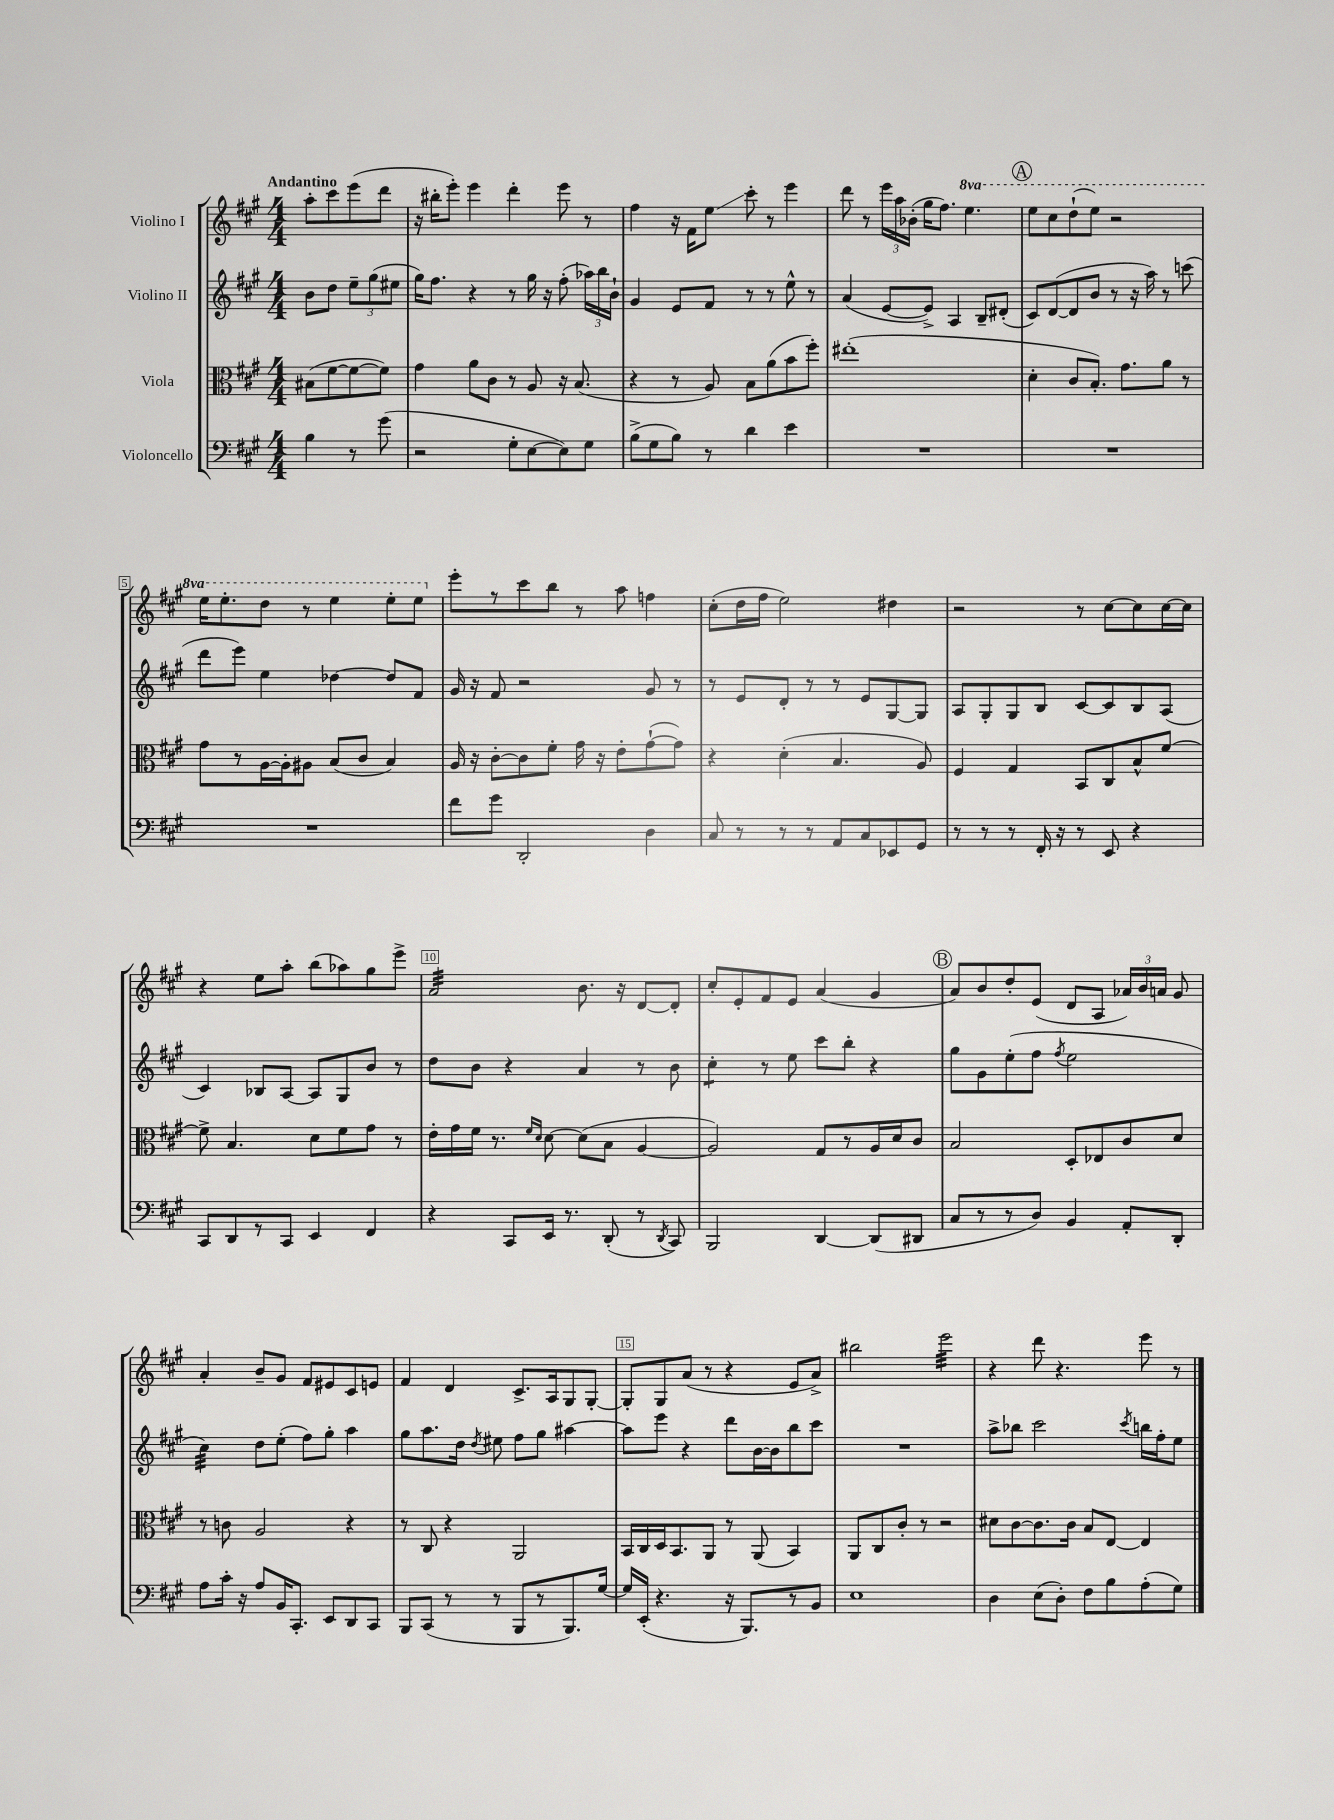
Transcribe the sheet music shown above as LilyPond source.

<<
\new StaffGroup <<
\new Staff = "s0" \with { instrumentName = "Violino I" } {
    \clef treble \key a \major \numericTimeSignature \time 4/4 \set Staff.ottavationMarkups = #ottavation-simple-ordinals \partial 2 \tempo "Andantino"
    \autoBeamOff a''8[-. cis'''8 e'''8( d'''8] |
    r16 bis''16[-. e'''8]-.) e'''4 d'''4-. e'''8 r8 |
    fis''4 r16 fis'16[ e''8]\glissando cis'''8-. r8 e'''4 |
    d'''8 r8 \tuplet 3/2 { e'''16[ a''16 bes'16]-.( } gis''16[ fis''8.]) \ottava #1 e'''4. |
    \mark \markup { \circle "A" } e'''8[ cis'''8 d'''8-!( e'''8]) r2 |
    e'''16[ e'''8.-. d'''8] r8 e'''4 e'''8[-. e'''8] \ottava #0 |
    e'''8[-. r8 cis'''8 b''8] r8 a''8 f''4 |
    cis''8[-.( d''16 fis''16] e''2) dis''4 |
    r2 r8 cis''8[~ cis''8 cis''16~ cis''16] |
    r4 e''8[ a''8]-. b''8[( aes''8) gis''8 e'''8]-> |
    a'2:32 b'8. r16 d'8[~ d'8]-. |
    cis''8[-. e'8-. fis'8 e'8] a'4( gis'4 |
    \mark \markup { \circle "B" } a'8[) b'8 d''8-. e'8]( d'8[ a8] \tuplet 3/2 { aes'16[) b'16 a'16] } gis'8 |
    a'4-. b'8[-- gis'8] fis'8[ eis'8 cis'8 e'8] |
    fis'4 d'4 cis'8.[-> a16 gis8 gis8]~-. |
    gis8[-. gis8 a'8]( r8 r4 e'8[ a'8]->) |
    bis''2 e'''2:32 |
    r4 d'''8 r4. e'''8 r8 \bar "|." |
}
\new Staff = "s1" \with { instrumentName = "Violino II" } {
    \clef treble \key a \major \numericTimeSignature \time 4/4 \partial 2
    \autoBeamOff b'8[ d''8] \tuplet 3/2 { e''8[-- gis''8( eis''8] } |
    gis''16[) fis''8.] r4 r8 gis''16 r16 fis''8-.( \tuplet 3/2 { aes''16[) b''16 b'16]-! } |
    gis'4 e'8[ fis'8] r8 r8 e''8-^ r8 |
    a'4( e'8[~ e'8]->) a4 b8[-- dis'8]-.( |
    \mark \markup { \circle "A" } cis'8[) d'8~( d'8 b'8] r8 r16 a''16) r8 c'''8( |
    d'''8[ e'''8]) e''4 des''4~ des''8[ fis'8] |
    gis'16 r16 fis'8 r2 gis'8 r8 |
    r8 e'8[ d'8]-. r8 r8 e'8[ gis8~ gis8] |
    a8[ gis8-. gis8 b8] cis'8[~ cis'8 b8 a8]( |
    cis'4) bes8[ a8]~ a8[ gis8 b'8] r8 |
    d''8[ b'8] r4 a'4 r8 b'8 |
    cis''4:8-. r8 e''8 cis'''8[ b''8]-. r4 |
    \mark \markup { \circle "B" } gis''8[ gis'8 e''8-.( fis''8] \acciaccatura { fis''8 } e''2 |
    cis''4:32) d''8[ e''8]-.( fis''8[) gis''8]-. a''4 |
    gis''8[ a''8. d''16] \acciaccatura { d''8 } eis''8 fis''8[ gis''8] ais''4~ |
    ais''8[ e'''8] r4 d'''8[ b'16~ b'16 b''8 cis'''8] |
    R1 |
    a''8[-> bes''8] cis'''2 \acciaccatura { cis'''8 } b''16[ fis''16-. e''8] \bar "|." |
}
\new Staff = "s2" \with { instrumentName = "Viola" } {
    \clef alto \key a \major \numericTimeSignature \time 4/4 \partial 2
    \autoBeamOff bis8[( fis'8~ fis'8~ fis'8]) |
    gis'4 a'8[ cis'8] r8 a8 r16 b8.( |
    r4 r8 a8) b8[ a'8( b'8 fis''8]-.) |
    eis''1-.( |
    \mark \markup { \circle "A" } d'4-. cis'8[ b8.]-.) gis'8.[ a'8] r8 |
    gis'8[ r8 a16~ a16-. ais8] b8[( cis'8] b4) |
    a16 r16 cis'8[~-. cis'8 fis'8]-. gis'16 r16 e'8[-. gis'8~-!( gis'8]) |
    r4 d'4-.( b4. a8) |
    fis4 gis4 b,8[ cis8 b8-^ fis'8]~ |
    fis'8-> b4. d'8[ fis'8 gis'8] r8 |
    e'16[-. gis'16 fis'16] r8. \grace { fis'16[ d'16] } d'8~ d'8[( b8] a4~ |
    a2) gis8[ r8 a16 d'16 cis'8] |
    \mark \markup { \circle "B" } b2 d8[-. ees8 cis'8 d'8] |
    r8 c'8 a2 r4 |
    r8 cis8 r4 a,2 |
    b,16[ cis16 d16 b,8. a,8] r8 a,8( b,4) |
    a,8[ cis8 cis'8]-. r8 r2 |
    dis'8[ cis'8~ cis'8. cis'16] b8[ e8]~ e4 \bar "|." |
}
\new Staff = "s3" \with { instrumentName = "Violoncello" } {
    \clef bass \key a \major \numericTimeSignature \time 4/4 \partial 2
    \autoBeamOff b4 r8 gis'8( |
    r2 gis8[-. e8~ e8) gis8] |
    b8[->( gis8 b8]) r8 d'4 e'4 |
    R1 |
    \mark \markup { \circle "A" } R1 |
    R1 |
    fis'8[ gis'8] d,2-. d4 |
    cis8 r8 r8 r8 a,8[ cis8 ees,8 gis,8] |
    r8 r8 r8 fis,16-. r16 r8 e,8 r4 |
    cis,8[ d,8 r8 cis,8] e,4 fis,4 |
    r4 cis,8[ e,16] r8. d,8-.( r8 \acciaccatura { d,8 } cis,8) |
    b,,2 d,4~ d,8[( dis,8] |
    \mark \markup { \circle "B" } cis8[ r8 r8 d8]) b,4 a,8[-. d,8]-. |
    a8[ cis'16]-. r16 a8[ b,16 cis,8.]-. e,8[ d,8 cis,8] |
    b,,8[ cis,8]( r8 r8 b,,8[ r8 b,,8.) gis16]~ |
    gis16[ e,16]-.( r4. r16 b,,8.[) r8 b,8] |
    e1 |
    d4 e8[( d8]-.) fis8[ b8 a8-.( gis8]) \bar "|." |
}
>>
>>
\layout { \context { \Score \override BarNumber.break-visibility = ##(#f #t #t) barNumberVisibility = #(every-nth-bar-number-visible 5) \override BarNumber.stencil = #(make-stencil-boxer 0.1 0.3 ly:text-interface::print) } }
